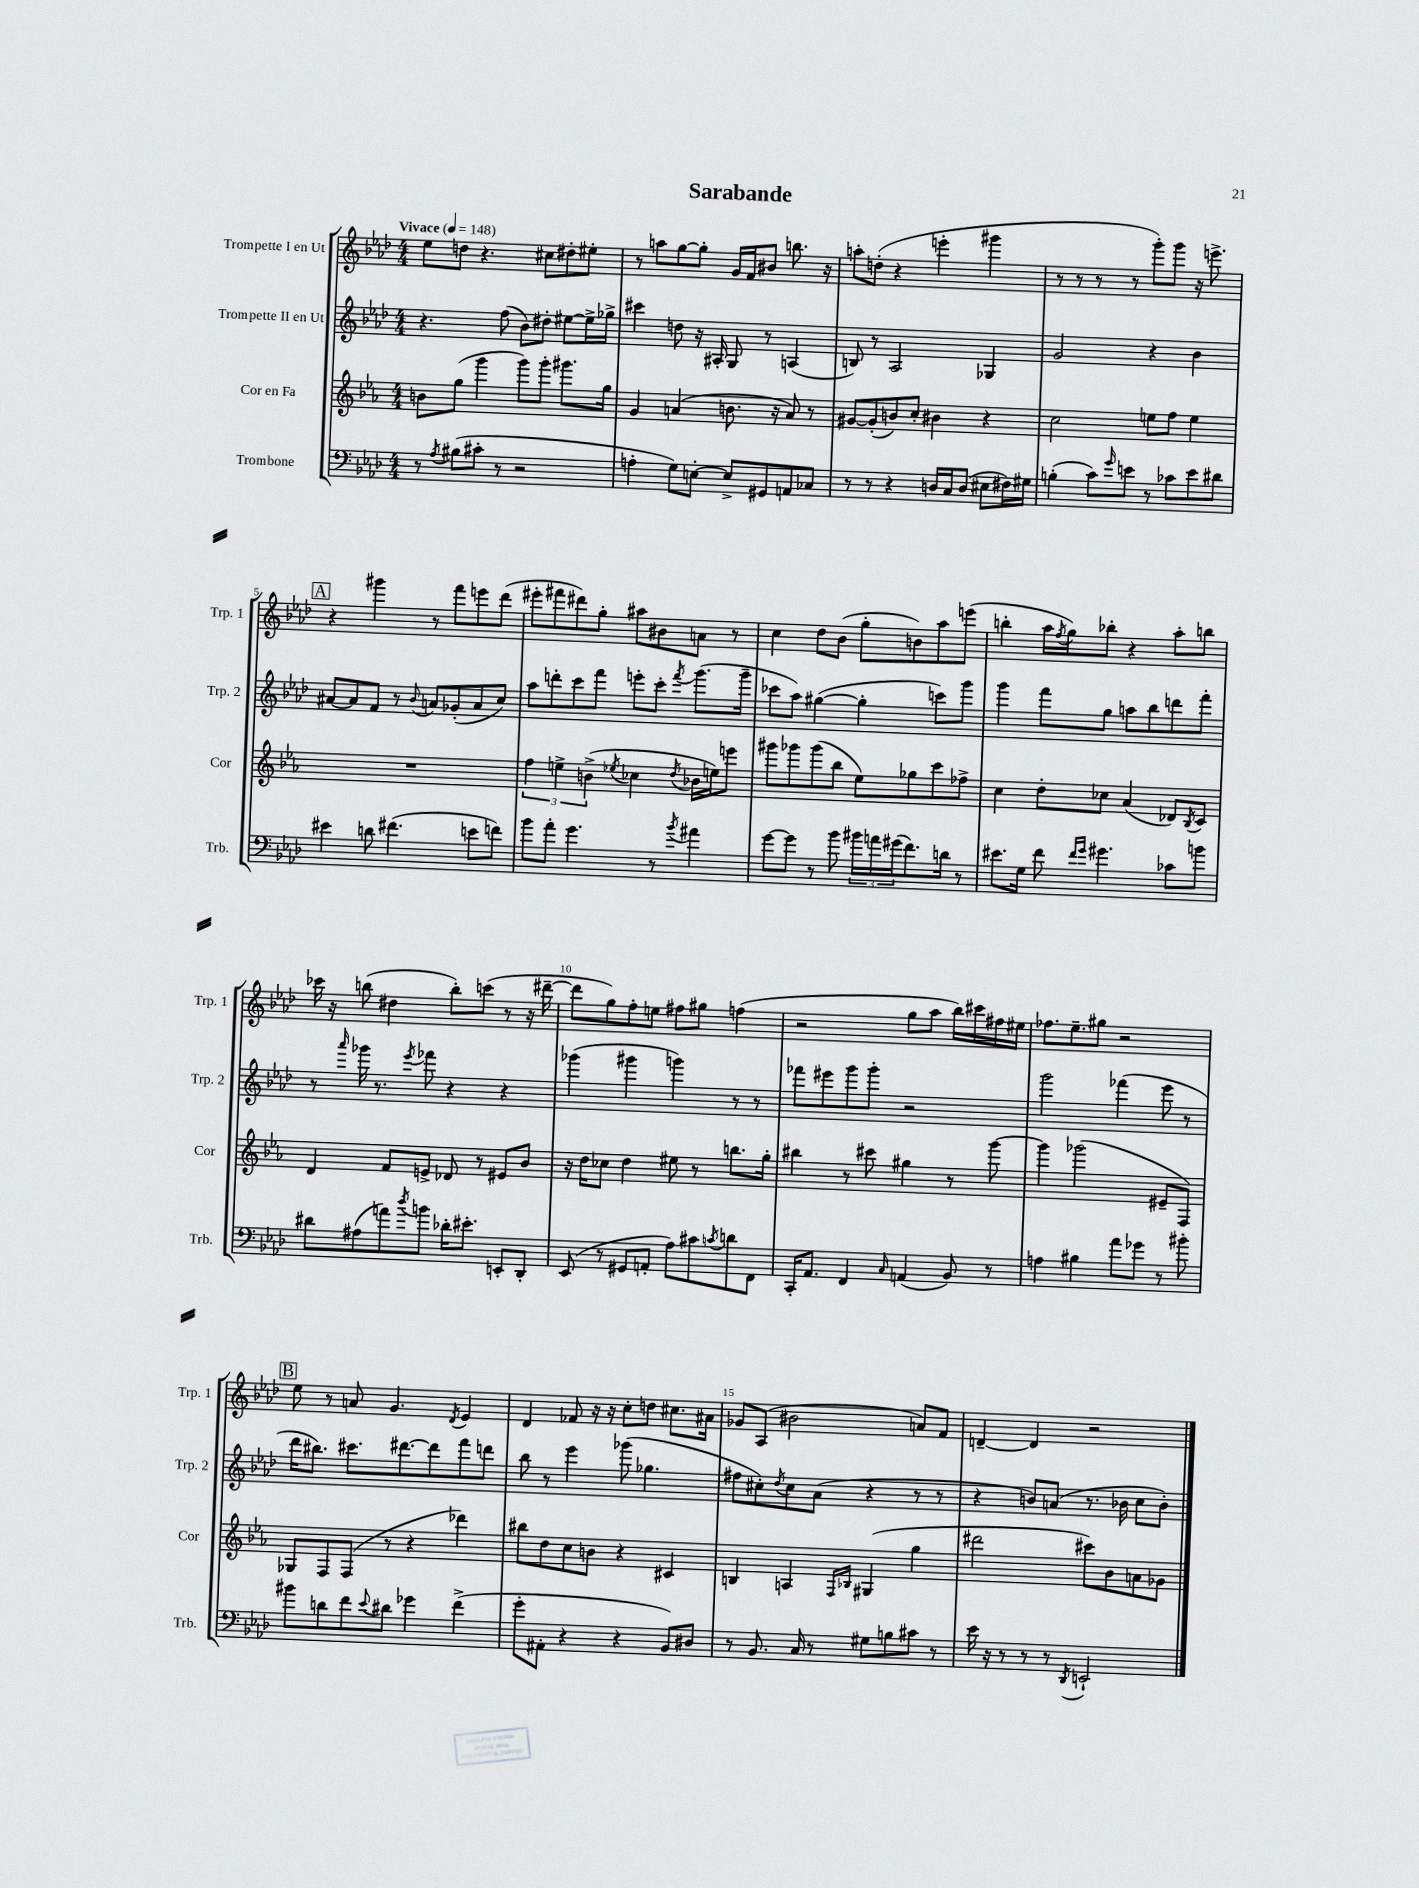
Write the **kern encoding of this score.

**kern	**kern	**kern	**kern
*staff4	*staff3	*staff2	*staff1
*clefF4	*clefG2	*clefG2	*clefG2
*k[b-e-a-d-]	*k[b-e-a-]	*k[b-e-a-d-]	*k[b-e-a-d-]
*M4/4	*M4/4	*M4/4	*M4/4
*MM148	*MM148	*MM148	*MM148
8r	8b	4.r	8ee-
8qA-	.	.	.
(8B#	(8gg	.	8dd
8c#'	4ggg	.	4.r
8r	.	(8ff	.
2r	8ggg)	8b-)	.
.	8ggg'	8dd#'	8cc#
.	8.ggg#	[8ee#	8dd#'
.	.	16ee#^]	8ee#'
.	16gg	16gg-^	.
=	=	=	=
4A'	4g	4ccc#	8r
.	.	.	8aa
8G)	(4a	8dd	[8gg
[8E'	.	16r	8gg']
.	.	16A#'	.
8E^]	8.b	8G	16g
.	.	.	16f
8GG#	.	8r	8b#
.	16r	.	.
8AA	8a)	(4A	8.bb
8C-	8r	.	.
.	.	.	16r
=	=	=	=
8r	[8g#	8B)	8aa'
8r	(8g#']	8r	(8dd'
4r	8b)	2A-	4r
.	8cc'	.	.
16D	4b#	.	4eee'
16C	.	.	.
(8D	.	.	.
8E#	4r	4G-	4ggg#
16F#)	.	.	.
16G#	.	.	.
=	=	=	=
(4B'	2cc	2g	8r
.	.	.	8r
8c)	.	.	8r
16qqg	.	.	.
8e	.	.	8r
8r	8ee	4r	8ggg')
8c-	8ff	.	8ggg
8e	4ee	4b-	16r
.	.	.	8.eee^
8d#	.	.	.
=	=	=	=
4e#	1r	[8a#	4r
.	.	8a#]	.
8d	.	8f	4ggg#
(4.f#	.	8r	.
.	.	8qqb-	.
.	.	8a	8r
.	.	(8g-'	8fff
8e	.	8a	8eee
8f)	.	8cc)	(8ddd-
=	=	=	=
8b-	6ff	8aa-	8eee#'
8a-'	.	8ddd'	8fff#
.	6ee^	.	.
4.g	.	8ccc	8ddd#)
.	(6b^	.	.
.	.	8fff	8gg'
.	8qee-	.	.
.	4cc-	8eee'	8aa#
8r	.	8ccc'	8b#
8qb-	8qdd	8qfff	.
4a#	16b-	(8.ggg	8a
.	16ee)	.	.
.	8eee	.	8r
.	.	16ggg~	.
=	=	=	=
[8g	8ggg#	8ccc-	4cc
8g]	8ggg-	8aa-)	.
8r	(8ggg-	([4gg#	8dd-
8b-	8bb-	.	(8b-
24b#	8ee-)	4gg#']	8gg'
24a	.	.	.
(24g#	.	.	.
8.f)	8gg-	.	8b)
.	8ccc	8ccc)	8aa-
16d	.	.	.
8r	8ff-^	8ggg	(8eee
=	=	=	=
8.e#	4cc	4ggg	4bb'
16G	.	.	.
8f	8dd'	8fff	16aa-
.	.	.	8qff
.	.	.	16gg)
16qqf	.	.	.
16qqg	.	.	.
4.g#	8cc-	8gg	8bb-'
.	(4a-	8aa	4r
.	.	8bb-	.
8c-	8d-)	8ddd	8aa-'
.	8qB-	.	.
8b	8c	8fff'	8bb
=	=	=	=
8d#	4d	8r	16ccc-
.	.	.	16r
.	.	16qqaaa-	.
(8A#	.	16ggg-	(8bb
.	.	8.r	.
8a)	8f	.	4dd#
8qdd-	.	8qeee-	.
8b	8e^	8fff-	.
16d-'	8d-	4r	8bb')
8.e#'	.	.	.
.	8r	.	(8ccc
8EE'	8e#	4r	8r
8DD-'	8b-	.	16r
.	.	.	[16ddd#~
=	=	=	=
(8EE-	16r	(4ggg-	8ddd#]
.	16dd	.	.
8r	8cc-	.	8gg)
8GG#	4dd	4ggg#	8ff'
8AA'	.	.	8ee
8A-)	8ee#	4ggg)	8ff#
8c#	8r	.	8gg#
8qc	.	.	.
8d	8.bb	8r	(4ff
8FF	.	8r	.
.	16gg'	.	.
=	=	=	=
16CC'	4bb#	8fff-	2r
8.AA-	.	.	.
.	.	8eee#	.
4FF	8r	8ggg	.
.	8ccc#	8ggg'	.
16qqC	.	.	.
(4AA	4gg#	2r	8gg
.	.	.	8aa-
8BB-)	8r	.	16bb-)
.	.	.	16ccc#
8r	[8ggg	.	16ff#
.	.	.	16ee#
=	=	=	=
4A	4ggg]	2ggg	8.ff-
.	.	.	8.ee-~
4B#	(2ggg-	.	.
.	.	.	8gg#
8a-	.	(4fff-	2r
8g-	.	.	.
8r	8e#~	8eee-	.
8b#'	8F)	8r	.
=	=	=	=
8b#	8G-	16ddd-	8ee-
.	.	8.bb#)	.
8d	8F	.	8r
8f	(8F	8.ccc#	8a
8qqe-	.	.	.
8d#	8r	.	4.g
.	.	[8.ddd#	.
4g-	4r	.	.
.	.	8ddd#]	.
.	.	.	8qd-
(4f^	4ddd-)	8fff	4e-
.	.	8ddd	.
=	=	=	=
8g'	8bb#	8bb-	4d-
8AA#'	8dd	8r	.
4r	8cc	4eee-	8f-
.	8b	.	16r
.	.	.	16r
4r	4r	(8ggg-	8cc'
.	.	4.gg-	8dd
8BB-)	4c#	.	8.cc#
8D#	.	.	.
.	.	.	16a#
=	=	=	=
8r	4B	8ff#	8g-
8.BB-	.	8cc#')	(8A-
.	.	8qdd-	.
.	4A	8cc#	2b#
16C	.	.	.
8r	.	(8a-	.
.	16qqF	.	.
.	16qqB-	.	.
8G#	(4G#	4r	.
8B	.	.	.
8c#	4gg	8r	8a)
8r	.	8r	8f
=	=	=	=
16e-	2ddd#	4r	[4d~
16r	.	.	.
8r	.	.	.
8r	.	8b)	4d]
8r	.	(8a	.
8qDD-	.	.	.
2EE`	8ccc#)	8.r	2r
.	8b-	.	.
.	.	16b-	.
.	8a	8cc	.
.	8g-	8b-')	.
==	==	==	==
*-	*-	*-	*-
